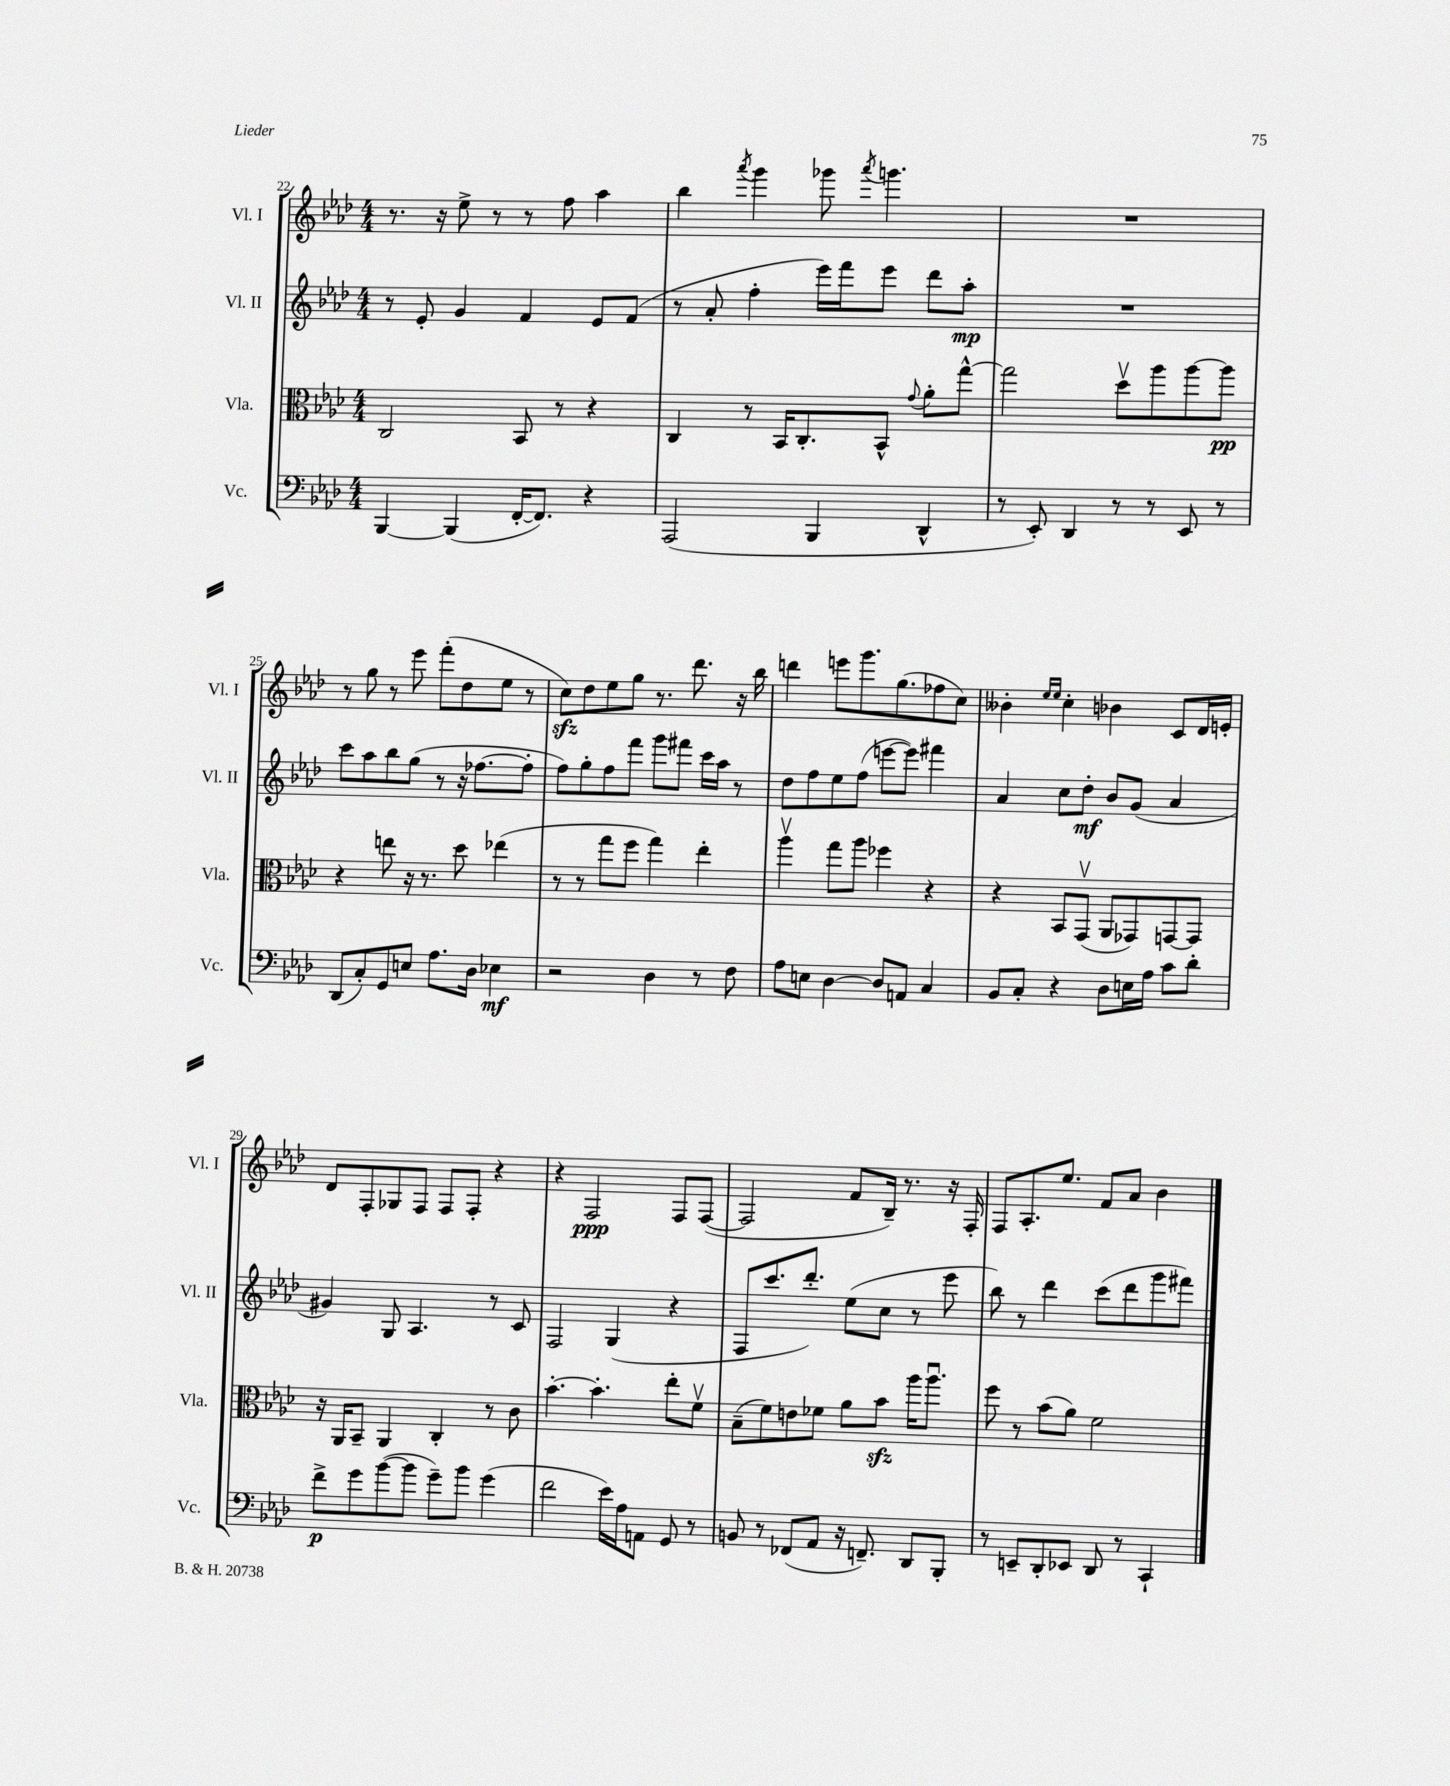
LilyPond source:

<<
\new StaffGroup <<
\new Staff = "s0" \with { instrumentName = "Vl. I" shortInstrumentName = "Vl. I" } {
    \clef treble \key aes \major \numericTimeSignature \time 4/4
    r8. r16 ees''8-> r8 r8 f''8 aes''4 |
    bes''4 \acciaccatura { aes'''8 } g'''4 ges'''8 \acciaccatura { aes'''8 } g'''4. |
    R1 |
    r8 g''8 r8 ees'''8 f'''8-.( des''8 ees''8 r8 |
    c''8\sfz) des''8 ees''8 g''8 r8. des'''8. r16 bes''16 |
    d'''4 e'''8 g'''8. g''8.( fes''8 c''8) |
    beses'4-. \grace { ees''16 ees''16 } c''4-. bes'4 c'8 des'16 e'16-. |
    des'8 f8-. ges8 f8 f8 f8-. r4 |
    r4 f2\ppp f8 f8~( |
    f2 f'8 bes16--) r8. r16 f16-. |
    f8 aes8.-. ees''8. f'8 aes'8 bes'4 \bar "|." |
}
\new Staff = "s1" \with { instrumentName = "Vl. II" shortInstrumentName = "Vl. II" } {
    \clef treble \key aes \major \numericTimeSignature \time 4/4
    r8 ees'8-. g'4 f'4 ees'8 f'8( |
    r8 aes'8-. f''4-. ees'''16) f'''16 ees'''8 des'''8 aes''8-.\mp |
    R1 |
    c'''8 aes''8 bes''8 g''8( r8 r16 fes''8.~ fes''8-. |
    f''8) g''8-. f''8 f'''8 g'''8 fis'''8 c'''16 aes''16 r8 |
    des''8 f''8 ees''8 f''8( e'''8~ e'''8) fis'''4 |
    aes'4 c''8 des''8-.\mf bes'8 g'8( aes'4 |
    gis'4) g8 aes4. r8 c'8 |
    f2 g4( r4 |
    f8 c'''8. des'''8.-.) ees''8( c''8 r8 ees'''8 |
    bes''8) r8 des'''4 c'''8( des'''8 g'''8 fis'''8) \bar "|." |
}
\new Staff = "s2" \with { instrumentName = "Vla." shortInstrumentName = "Vla." } {
    \clef alto \key aes \major \numericTimeSignature \time 4/4
    c2 bes,8 r8 r4 |
    c4 r8 bes,16 c8.-. bes,8-^ \appoggiatura { g'8 } aes'8-. g''8~-^ |
    g''2 des''8\upbow aes''8 aes''8~ aes''8\pp |
    r4 e''8 r16 r8. des''8 ees''4( |
    r8 r8 g''8 f''8 g''4) ees''4-. |
    aes''4\upbow g''8 aes''8 fes''4 r4 |
    r4 bes,8 g,8\upbow( aes,8 ges,8) g,8~ g,8 |
    r16 aes,16 bes,8-- aes,4 c4-. r8 c'8 |
    bes'4.~-. bes'4.-. ees''8-. f'8\upbow |
    bes8--( f'8) e'8 fes'8 aes'8 bes'8\sfz aes''16 aes''8.\downbow |
    f''8 r8 bes'8( aes'8) f'2 \bar "|." |
}
\new Staff = "s3" \with { instrumentName = "Vc." shortInstrumentName = "Vc." } {
    \clef bass \key aes \major \numericTimeSignature \time 4/4
    bes,,4~ bes,,4( f,16~-. f,8.) r4 |
    aes,,2( bes,,4 des,4-^ |
    r8 ees,8-.) des,4 r8 r8 ees,8 r8 |
    des,8( c8-.) g,8 e8 aes8. des16 ees4\mf |
    r2 des4 r8 f8 |
    aes8 e8 des4~ des8 a,8 c4 |
    bes,8 c8-. r4 des8 e16 aes16 c'8 des'8-. |
    f'8->\p g'8 bes'8~( bes'8 g'8--) bes'8 g'4( |
    f'2 ees'16) aes16 a,8 g,8 r8 |
    b,8 r8 fes,8( aes,8 r16 f,8.--) des,8 bes,,8-. |
    r8 e,8-- des,8-. ees,8 des,8 r8 c,4-! \bar "|." |
}
>>
>>
\layout { \context { \Score currentBarNumber = #22 } }
